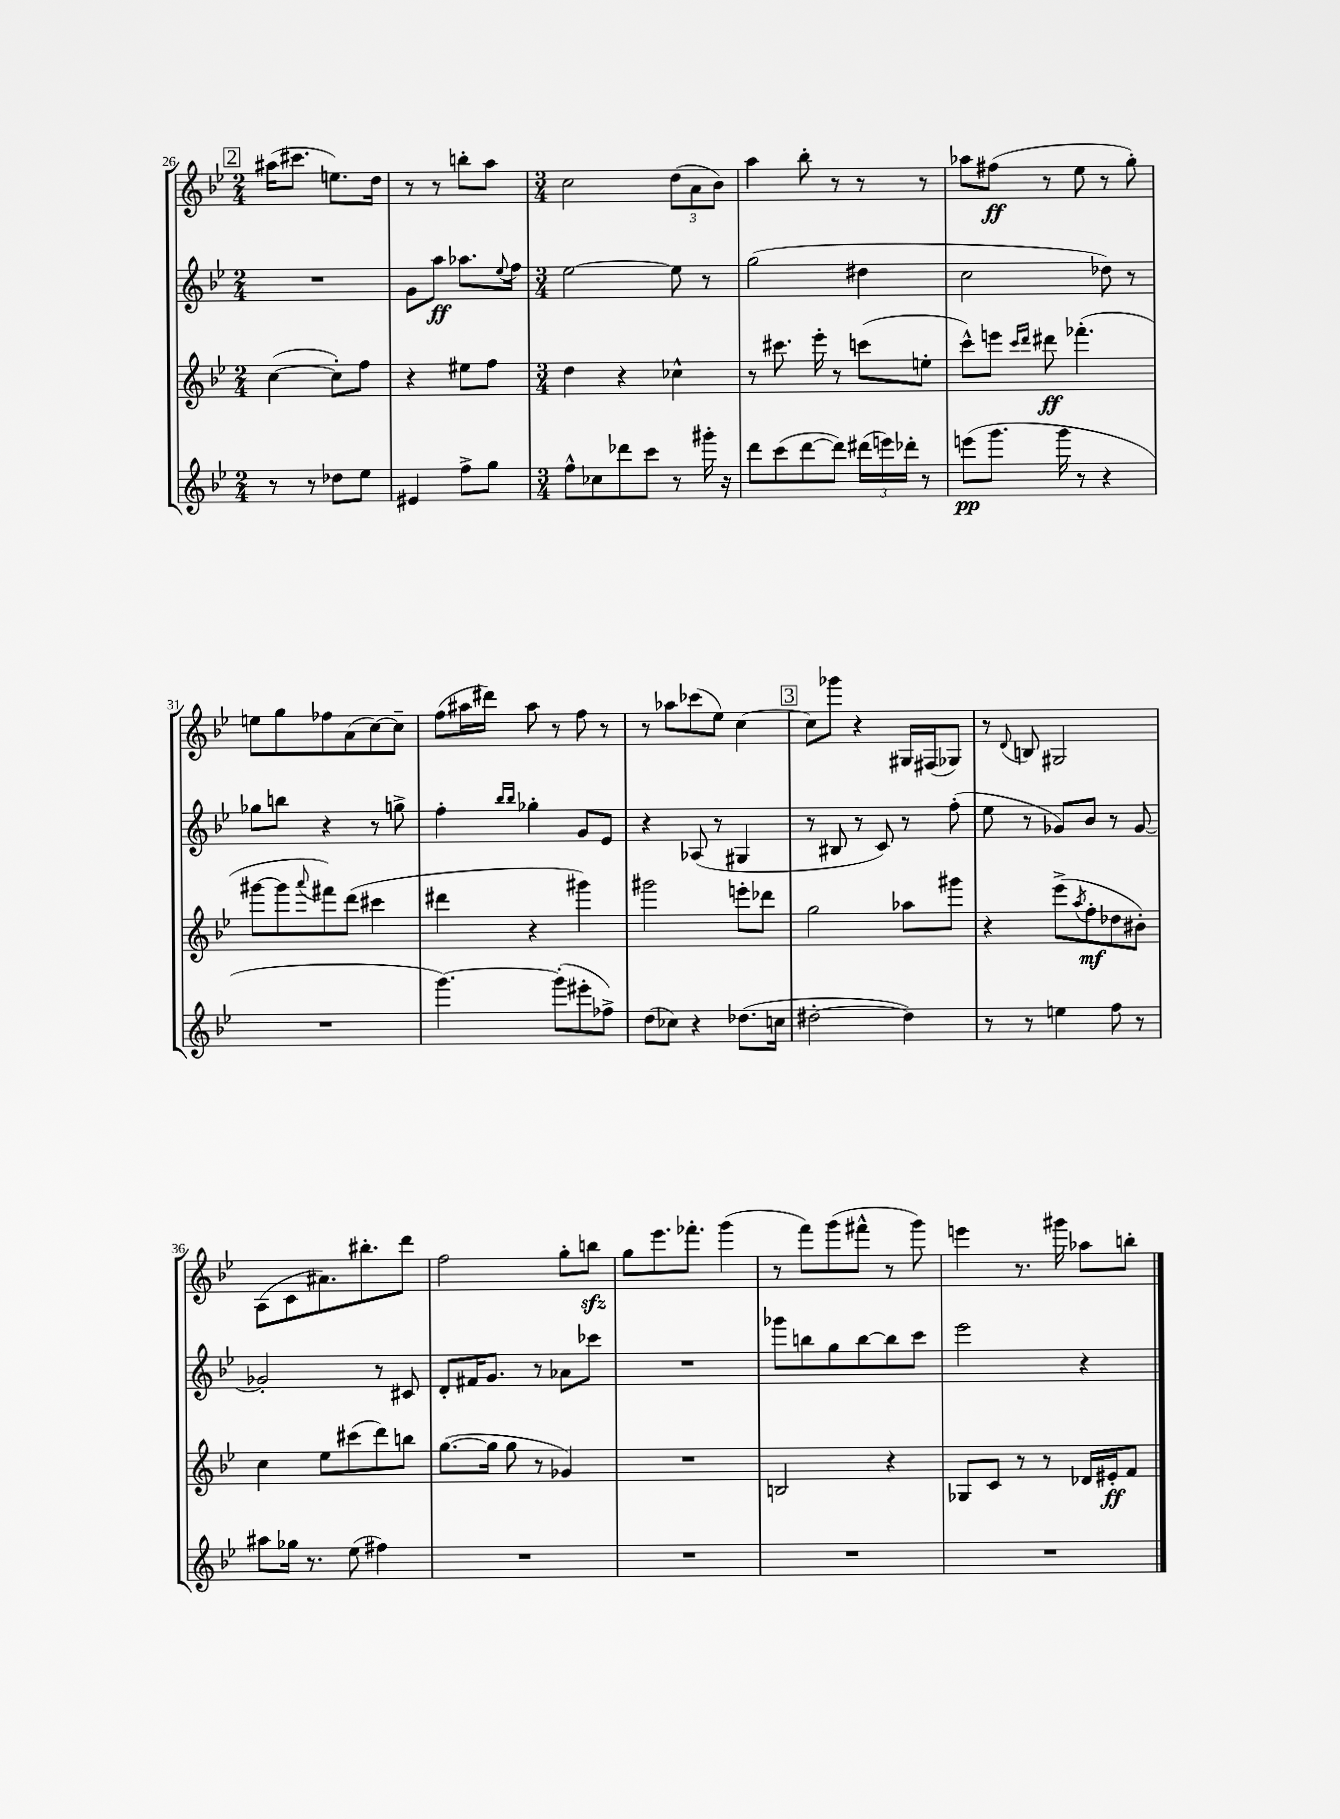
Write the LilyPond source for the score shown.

<<
\new StaffGroup <<
\new Staff = "s0" {
    \clef treble \key bes \major \numericTimeSignature \time 2/4
    \mark \markup { \box "2" } ais''16( cis'''8. e''8.) d''16 |
    r8 r8 b''8-. a''8 |
    \numericTimeSignature \time 3/4 c''2 \tuplet 3/2 { d''8( a'8 bes'8) } |
    a''4 bes''8-. r8 r8 r8 |
    aes''8 fis''8\ff( r8 ees''8 r8 g''8-.) |
    e''8 g''8 fes''8 a'8( c''8~) c''8-- |
    f''8( ais''16 dis'''16) ais''8 r8 f''8 r8 |
    r8 aes''8 ces'''8( ees''8) c''4~ |
    \mark \markup { \box "3" } c''8 ges'''8 r4 gis16 fis16( ges8) |
    r8 \appoggiatura { d'8 } b8 gis2 |
    a8( c'8 ais'8.) bis''8.-. d'''8 |
    f''2 g''8-. b''8\sfz |
    g''8 ees'''8. fes'''8.-. g'''4( |
    r8 f'''8) g'''8( fis'''8-^ r8 g'''8) |
    e'''4 r8. gis'''16 aes''8 b''8-. \bar "|." |
}
\new Staff = "s1" {
    \clef treble \key bes \major \numericTimeSignature \time 2/4
    \mark \markup { \box "2" } R2 |
    g'8 a''8\ff aes''8. \appoggiatura { ees''8 } f''16 |
    \numericTimeSignature \time 3/4 ees''2~ ees''8 r8 |
    g''2( dis''4 |
    c''2 des''8) r8 |
    ges''8 b''8 r4 r8 g''8-> |
    f''4-. \grace { bes''16 bes''16 } ges''4-. g'8 ees'8 |
    r4 aes8( r8 gis4 |
    \mark \markup { \box "3" } r8 bis8 r8 c'8) r8 f''8-.( |
    ees''8 r8 ges'8) bes'8 r8 ges'8~ |
    ges'2-. r8 cis'8 |
    d'8-. fis'16 g'8. r8 aes'8 ces'''8 |
    R2. |
    ges'''8 b''8 g''8 b''8~ b''8 c'''8 |
    ees'''2 r4 \bar "|." |
}
\new Staff = "s2" {
    \clef treble \key bes \major \numericTimeSignature \time 2/4
    \mark \markup { \box "2" } c''4~( c''8-.) f''8 |
    r4 eis''8 f''8 |
    \numericTimeSignature \time 3/4 d''4 r4 ces''4-^ |
    r8 cis'''8. ees'''16-. r8 c'''8( e''8-. |
    c'''8-^) e'''8 \grace { c'''16 d'''16 } dis'''8\ff fes'''4.-.( |
    gis'''8~ gis'''8 \appoggiatura { a'''8 } fis'''8) d'''8( cis'''4 |
    dis'''4 r4 gis'''4) |
    gis'''2 e'''8-. des'''8 |
    \mark \markup { \box "3" } g''2 aes''8 gis'''8 |
    r4 ees'''8->( \acciaccatura { a''8 } f''8-.\mf des''8 bis'8-.) |
    c''4 ees''8 cis'''8( d'''8) b''8 |
    g''8.~( g''16 g''8 r8 ges'4) |
    R2. |
    b2 r4 |
    ges8 c'8 r8 r8 des'16 eis'16-.\ff f'8 \bar "|." |
}
\new Staff = "s3" {
    \clef treble \key bes \major \numericTimeSignature \time 2/4
    \mark \markup { \box "2" } r8 r8 des''8 ees''8 |
    eis'4 f''8-> g''8 |
    \numericTimeSignature \time 3/4 f''8-^ ces''8 des'''8 c'''8 r8 gis'''16-. r16 |
    d'''8 c'''8( d'''8~ d'''8) \tuplet 3/2 { dis'''16( e'''16) des'''16-. } r8 |
    e'''8\pp( g'''8. g'''16 r8 r4 |
    R2. |
    g'''4.~) g'''8-.( eis'''8-. fes''8->) |
    d''8( ces''8) r4 des''8.( c''16 |
    \mark \markup { \box "3" } dis''2~-. dis''4) |
    r8 r8 e''4 f''8 r8 |
    ais''8 ges''16 r8. ees''8( fis''4) |
    R2. |
    R2. |
    R2. |
    R2. \bar "|." |
}
>>
>>
\layout { \context { \Score currentBarNumber = #26 } }
